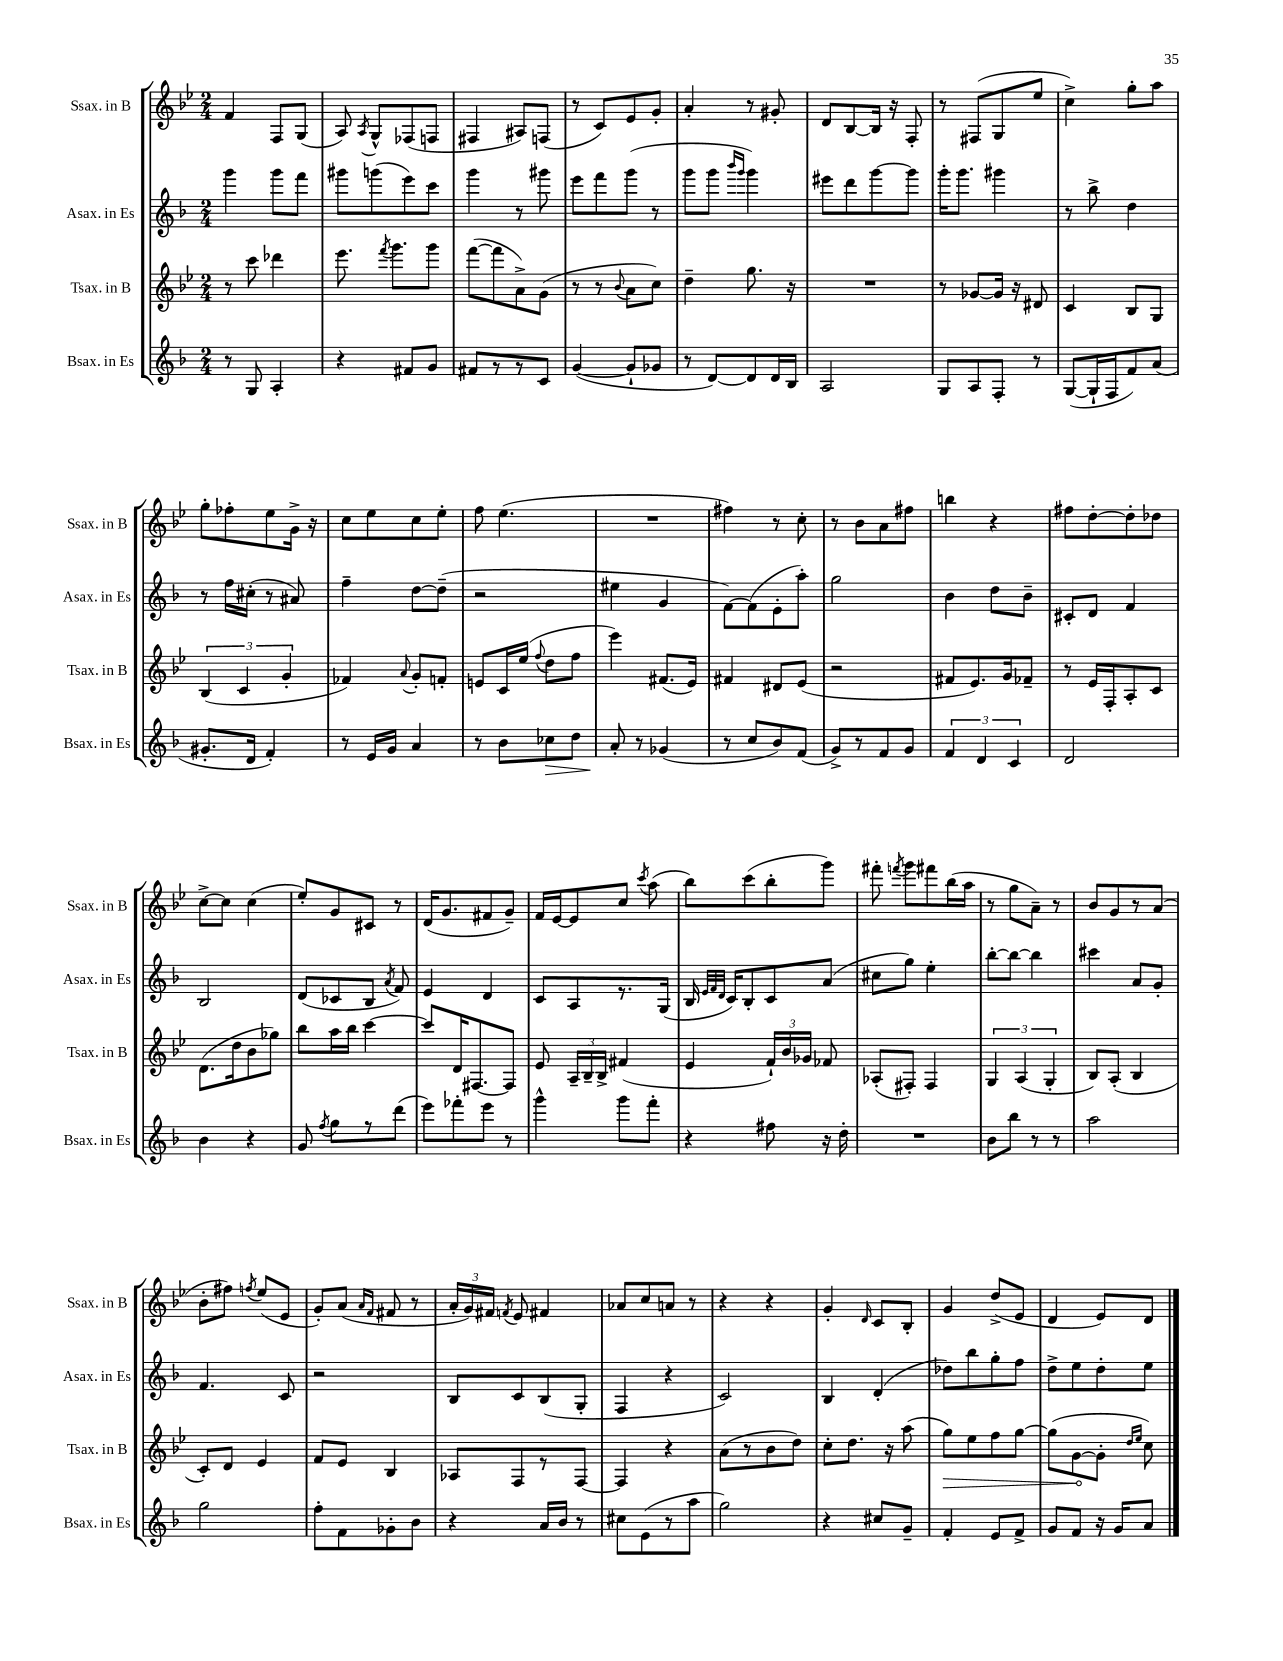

**kern	**kern	**kern	**kern
*staff4	*staff3	*staff2	*staff1
*clefG2	*clefG2	*clefG2	*clefG2
*k[b-]	*k[b-e-]	*k[b-]	*k[b-e-]
*M2/4	*M2/4	*M2/4	*M2/4
8r	8r	4ggg	4f
8G	8ccc	.	.
4A'	4ddd-	8ggg	8F
.	.	8fff	(8G
=	=	=	=
4r	8.eee-	8ggg#	8A)
.	.	.	8qA
.	.	(8ggg	8G^^
.	8qfff	.	.
.	8.ggg	.	.
8f#	.	8eee)	(8F-
8g	8ggg	8ccc	8F
=	=	=	=
8f#	([8fff	4ggg	4F#
8r	8fff]	.	.
8r	8a^)	8r	8A#)
8c	(8g	8ggg#	(8F
=	=	=	=
([4g	8r	8eee	8r
.	8r	8fff	8c)
.	8qqb-	.	.
8g`]	8a	(8ggg	8e-
8g-	8cc)	8r	8g'
=	=	=	=
8r	4dd~	8ggg	4a'
[8d)	.	8ggg	.
.	.	16qqbbb-	.
.	.	16qqggg	.
8d]	8.gg	4ggg)	8r
16d	.	.	8g#'
16B-	16r	.	.
=	=	=	=
2A	2r	8eee#	8d
.	.	8ddd	[8B-
.	.	[8ggg	16B-]
.	.	.	16r
.	.	8ggg]	8F'
=	=	=	=
8G	8r	16ggg'	8r
.	.	8.ggg	.
8A	[8g-	.	(8F#
8F'	16g-]	4ggg#	8G
.	16r	.	.
8r	8d#	.	8ee-
=	=	=	=
([8G	4c	8r	4cc^)
16G`]	.	8bb-^	.
16F	.	.	.
8f)	8B-	4dd	8gg'
(8a	8G	.	8aa
=	=	=	=
8.g#'	(6B-	8r	8gg'
.	.	16ff	8ff-'
.	6c	.	.
16d	.	(16cc#'	.
4f')	.	8r	8ee-
.	6g'	.	.
.	.	8a#)	16g^
.	.	.	16r
=	=	=	=
8r	4f-)	4ff~	8cc
16e	.	.	8ee-
16g	.	.	.
.	8qqa	.	.
4a	8g'	[8dd	8cc
.	8f'	(8dd~]	8ee-'
=	=	=	=
8r	8e	2r	8ff
8b-	16c	.	(4.ee-
.	(16ee-	.	.
.	8qqff	.	.
8cc-	8dd	.	.
8dd	8ff	.	.
=	=	=	=
8a'	4eee-)	4ee#	2r
8r	.	.	.
(4g-	(8.f#	4g	.
.	16e-)	.	.
=	=	=	=
8r	4f#	[8f)	4ff#)
8cc	.	(8f]	.
8b-)	8d#	8e'	8r
(8f	(8e-	8aa')	8cc'
=	=	=	=
8g^)	2r	2gg	8r
8r	.	.	8b-
8f	.	.	8a
8g	.	.	8ff#
=	=	=	=
6f	8f#	4b-	4bb
.	8.e-)	.	.
6d	.	.	.
.	.	8dd	4r
.	16g	.	.
6c	.	.	.
.	8f-~	8b-~	.
=	=	=	=
2d	8r	8c#'	8ff#
.	16e-	8d	[8dd'
.	16F'	.	.
.	8A'	4f	8dd']
.	8c	.	8dd-
=	=	=	=
4b-	(8.d	2B-	[8cc^
.	.	.	8cc]
.	16dd	.	.
4r	8b-	.	(4cc
.	8gg-)	.	.
=	=	=	=
8g	8bb-	(8d	8ee-')
8qff	.	.	.
8gg	16aa	8c-	8g
.	16bb-	.	.
8r	[4ccc	8B-	8c#
.	.	8qa	.
(8ddd	.	8f)	8r
=	=	=	=
8eee)	8ccc]	4e	(16d
.	.	.	8.g
8fff-'	16d	.	.
.	[8.F#	.	.
8eee	.	4d	8f#
8r	8F#]	.	8g~)
=	=	=	=
4ggg^^	8e-	8c	16f
.	.	.	[16e-
.	24A~	8A	8e-]
.	24B-~	.	.
.	24B-^	.	.
8ggg	(4f#	8.r	8cc
.	.	.	8qccc
8fff'	.	.	(8aa
.	.	(16G	.
=	=	=	=
4r	4e-	16B-	8bb-)
.	.	32qqe	.
.	.	32qqf	.
.	.	32qqd	.
.	.	16c)	.
.	.	8B-'	(8ccc
8ff#	24f`)	8c	8bb-'
.	24b-	.	.
.	24g-	.	.
16r	8f-	(8a	8ggg)
16dd'	.	.	.
=	=	=	=
2r	(8A-'	8cc#	8fff#'
.	.	.	8qfff
.	8F#')	8gg)	8ggg
.	4F#	4ee'	8fff#
.	.	.	(16bb-
.	.	.	16aa
=	=	=	=
8b-	6G	[8bb-'	8r
8bb-	.	8bb-_	8gg
.	(6A	.	.
8r	.	4bb-]	8a~)
.	6G'	.	.
8r	.	.	8r
=	=	=	=
2aa	8B-)	4ccc#	8b-
.	(8A'	.	8g
.	4B-	8a	8r
.	.	8g'	(8a
=	=	=	=
2gg	8c')	4.f	8b-'
.	8d	.	8ff#)
.	.	.	8qff
.	4e-	.	(8ee-
.	.	8c	8e-
=	=	=	=
8ff'	8f	2r	8g')
8f	8e-	.	(8a
.	.	.	16qqa
.	.	.	16qqf
8g-'	4B-	.	8f#
8b-	.	.	8r
=	=	=	=
4r	8A-	8B-	24a'
.	.	.	24g)
.	.	.	24f#
.	.	.	8qf
.	8F	8c	8e-
16a	8r	(8B-	4f#
16b-	.	.	.
8r	[8F	8G'	.
=	=	=	=
8cc#	4F]	4F	8a-
(8e	.	.	8cc
8r	4r	4r	8a
8aa	.	.	8r
=	=	=	=
2gg)	(8a	2c)	4r
.	8r	.	.
.	8b-	.	4r
.	8dd)	.	.
=	=	=	=
4r	8cc'	4B-	4g'
.	8.dd	.	.
.	.	.	16qqd
8cc#	.	(4d'	8c
.	16r	.	.
8g~	(8aa	.	8B-'
=	=	=	=
4f'	8gg)	8dd-)	4g
.	8ee-	8bb-	.
8e	8ff	8gg'	(8dd^
8f^	[8gg	8ff	8e-
=	=	=	=
8g	(8gg]	8dd^	4d
8f	[8g	8ee	.
16r	8g']	8dd'	8e-)
16g	.	.	.
.	16qqdd	.	.
.	16qqee-	.	.
8a	8cc)	8ee	8d
==	==	==	==
*-	*-	*-	*-
